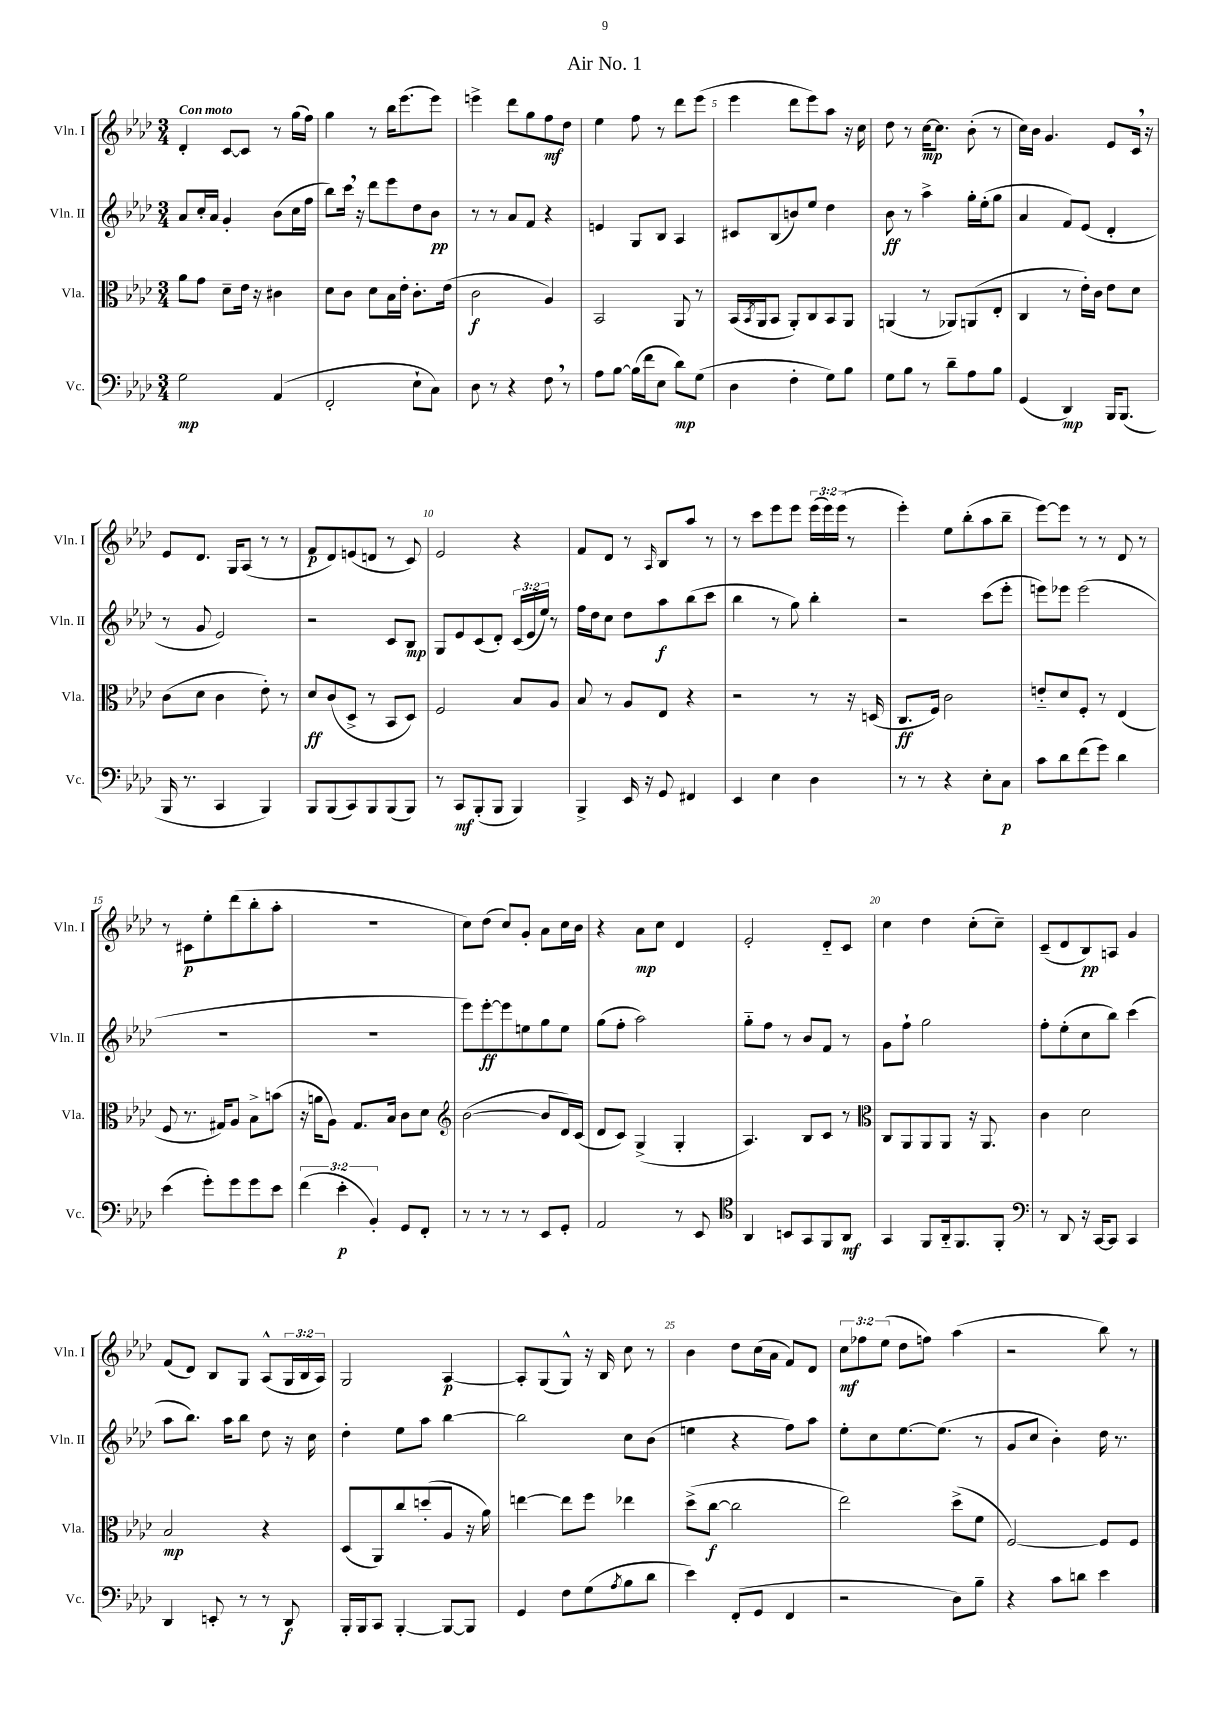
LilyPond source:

\header { title = "Air No. 1" }
<<
\new StaffGroup <<
\new Staff = "s0" \with { instrumentName = "Vln. I" shortInstrumentName = "Vln. I" } {
    \clef treble \key aes \major \numericTimeSignature \time 3/4 \override Staff.TupletNumber.text = #tuplet-number::calc-fraction-text \tempo "Con moto"
    des'4-. c'8~ c'8 r8 g''16( f''16) |
    g''4 r8 bes''16 ees'''8.( ees'''8) |
    e'''4-> des'''8 g''8 f''8\mf des''8 |
    ees''4 f''8 r8 des'''8 ees'''8( |
    ees'''4 des'''8 ees'''8) aes''8 r16 c''16 |
    des''8 r8 c''16~\mp c''8. bes'8-.( r8 |
    c''16) bes'16 g'4. ees'8 c'16 \breathe r16 |
    ees'8 des'8. g16 aes8( r8 r8 |
    f'8\p des'8) e'8( d'8 r8 c'8) |
    ees'2 r4 |
    f'8 des'8 r8 \grace { aes16 } bes8 aes''8 r8 |
    r8 c'''8 ees'''8 ees'''8 \tuplet 3/2 { ees'''16( ees'''16) ees'''16( } r8 |
    ees'''4-.) ees''8 bes''8-.( aes''8 bes''8-- |
    ees'''8~) ees'''8 r8 r8 des'8 r8 |
    r8 cis'8\p ees''8-. des'''8( bes''8-. aes''8-. |
    R2. |
    c''8) des''8( c''8) g'8-. aes'8 c''16 bes'16 |
    r4 aes'8\mp c''8 des'4 |
    ees'2-. des'8-_ c'8 |
    c''4 des''4 c''8-.( c''8--) |
    c'8--( des'8 bes8\pp) a8 g'4 |
    f'8( des'8) bes8 g8 aes8-^( \tuplet 3/2 { g16 bes16 aes16) } |
    g2 aes4~\p |
    aes8-. g8( g8-^) r16 bes16 c''8 r8 |
    bes'4 des''8 c''16( aes'16 f'8) des'8 |
    \tuplet 3/2 { c''8\mf fes''8 ees''8( } des''8 f''8) aes''4( |
    r2 bes''8) r8 \bar "|." |
}
\new Staff = "s1" \with { instrumentName = "Vln. II" shortInstrumentName = "Vln. II" } {
    \clef treble \key aes \major \numericTimeSignature \time 3/4 \override Staff.TupletNumber.text = #tuplet-number::calc-fraction-text
    aes'8 c''16-. aes'16 g'4-. bes'8( c''16 f''16 |
    bes''8) c'''16 \breathe r16 des'''8 ees'''8 des''8 bes'8\pp |
    r8 r8 aes'8 f'8 r4 |
    e'4 g8 bes8 aes4 |
    cis'8 bes8( b'8) ees''8 des''4 |
    bes'8\ff r8 aes''4-> g''16-. ees''16-.( g''8 |
    aes'4 f'8) ees'8( des'4-. |
    r8 g'8 ees'2) |
    r2 c'8 bes8\mp |
    g8 ees'8 c'8( des'8-.) \tuplet 3/2 { c'16( ees'16 ees''16) } r8 |
    f''16 des''16 c''8 des''8 aes''8\f bes''8( c'''8 |
    bes''4 r8 g''8) bes''4-. |
    r2 c'''8( ees'''8-. |
    e'''8) ees'''8 ees'''2( |
    R2. |
    R2. |
    ees'''8) ees'''8~-.\ff ees'''8 e''8 g''8 e''8 |
    g''8( f''8-. aes''2) |
    g''8-_ f''8 r8 bes'8 f'8 r8 |
    g'8 f''8-! g''2 |
    f''8-. ees''8-.( c''8 bes''8) c'''4( |
    aes''8 bes''8.) aes''16 bes''8 des''8 r16 c''16 |
    des''4-. ees''8 aes''8 bes''4~ |
    bes''2 c''8 bes'8( |
    e''4 r4 f''8) aes''8 |
    ees''8-. c''8 ees''8.~ ees''8.( r8 |
    g'8 c''8 bes'4-.) des''16 r8. \bar "|." |
}
\new Staff = "s2" \with { instrumentName = "Vla." shortInstrumentName = "Vla." } {
    \clef alto \key aes \major \numericTimeSignature \time 3/4
    aes'8 g'8 des'8-- ees'16 r16 cis'4 |
    des'8 c'8 des'8 bes16 ees'16-. c'8.-. ees'16( |
    c'2\f aes4) |
    bes,2 aes,8 r8 |
    bes,16( \acciaccatura { bes,8 } aes,16 bes,8 aes,8-.) c8 bes,8 aes,8 |
    a,4( r8 aes,8) a,8( ees8-. |
    c4 r8 ees'16-.) c'16 ees'8 des'8 |
    c'8( des'8 c'4 ees'8-.) r8 |
    des'8\ff c'8( des8-> r8 bes,8 des8) |
    f2 bes8 aes8 |
    bes8 r8 aes8 ees8 r4 |
    r2 r8 r16 d16( |
    c8.\ff f16) c'2 |
    e'8-_ des'8 f8-. r8 ees4( |
    f8 r8. gis16) aes8 bes8-> b'8( |
    r16 a'16 aes8) g8. bes16 c'8 des'8 |
    \clef treble bes'2~( bes'8 des'16) c'16( |
    des'8 c'8) g4->( g4-. |
    aes4.) bes8 c'8 r8 |
    \clef alto c8 aes,8 aes,8 aes,8 r16 aes,8. |
    c'4 des'2 |
    bes2\mp r4 |
    des8( aes,8) c''8 d''8-.( aes8 r16 aes'16) |
    e''4~ e''8 f''8 ees''4 |
    des''8->( c''8~\f c''2 |
    ees''2) des''8->( f'8 |
    f2~) f8 f8 \bar "|." |
}
\new Staff = "s3" \with { instrumentName = "Vc." shortInstrumentName = "Vc." } {
    \clef bass \key aes \major \numericTimeSignature \time 3/4 \override Staff.TupletNumber.text = #tuplet-number::calc-fraction-text
    g2\mp aes,4( |
    f,2-. ees8-! c8) |
    des8 r8 r4 f8 \breathe r8 |
    aes8 bes8~ bes16( f'16 ees8 des'8\mp) g8( |
    des4 f4-. g8) bes8 |
    g8 bes8 r8 des'8-- aes8 bes8 |
    g,4( des,4\mp) bes,,16 bes,,8.( |
    bes,,16 r8. c,4 bes,,4) |
    bes,,8 bes,,8( c,8) bes,,8 bes,,8( bes,,8) |
    r8 c,8\mf bes,,8-.( bes,,8 bes,,4) |
    bes,,4-> ees,16 r16 g,8 fis,4 |
    ees,4 ees4 des4 |
    r8 r8 r4 ees8-. c8\p |
    c'8 des'8 f'8( g'8) des'4 |
    ees'4( g'8-.) g'8 g'8 ees'8 |
    \tuplet 3/2 { f'4( ees'4-.\p bes,4-.) } g,8 f,8-. |
    r8 r8 r8 r8 ees,8 g,8-. |
    aes,2 r8 ees,8 |
    \clef tenor aes,4 b,8 g,8 f,8 aes,8\mf |
    g,4 f,8 aes,16-_ f,8. f,8-. |
    \clef bass r8 des,8 r16 c,16~ c,8 c,4 |
    des,4 e,8-. r8 r8 des,8\f |
    bes,,16-. bes,,16 c,8 bes,,4~-. bes,,8~ bes,,8 |
    g,4 f8 g8( \acciaccatura { aes8 } bes8 des'8 |
    ees'4) f,8-.( g,8 f,4 |
    r2 des8) bes8-- |
    r4 c'8 d'8 ees'4 \bar "|." |
}
>>
>>
\layout { \context { \Score \override BarNumber.break-visibility = ##(#f #t #t) barNumberVisibility = #(every-nth-bar-number-visible 5) } }
